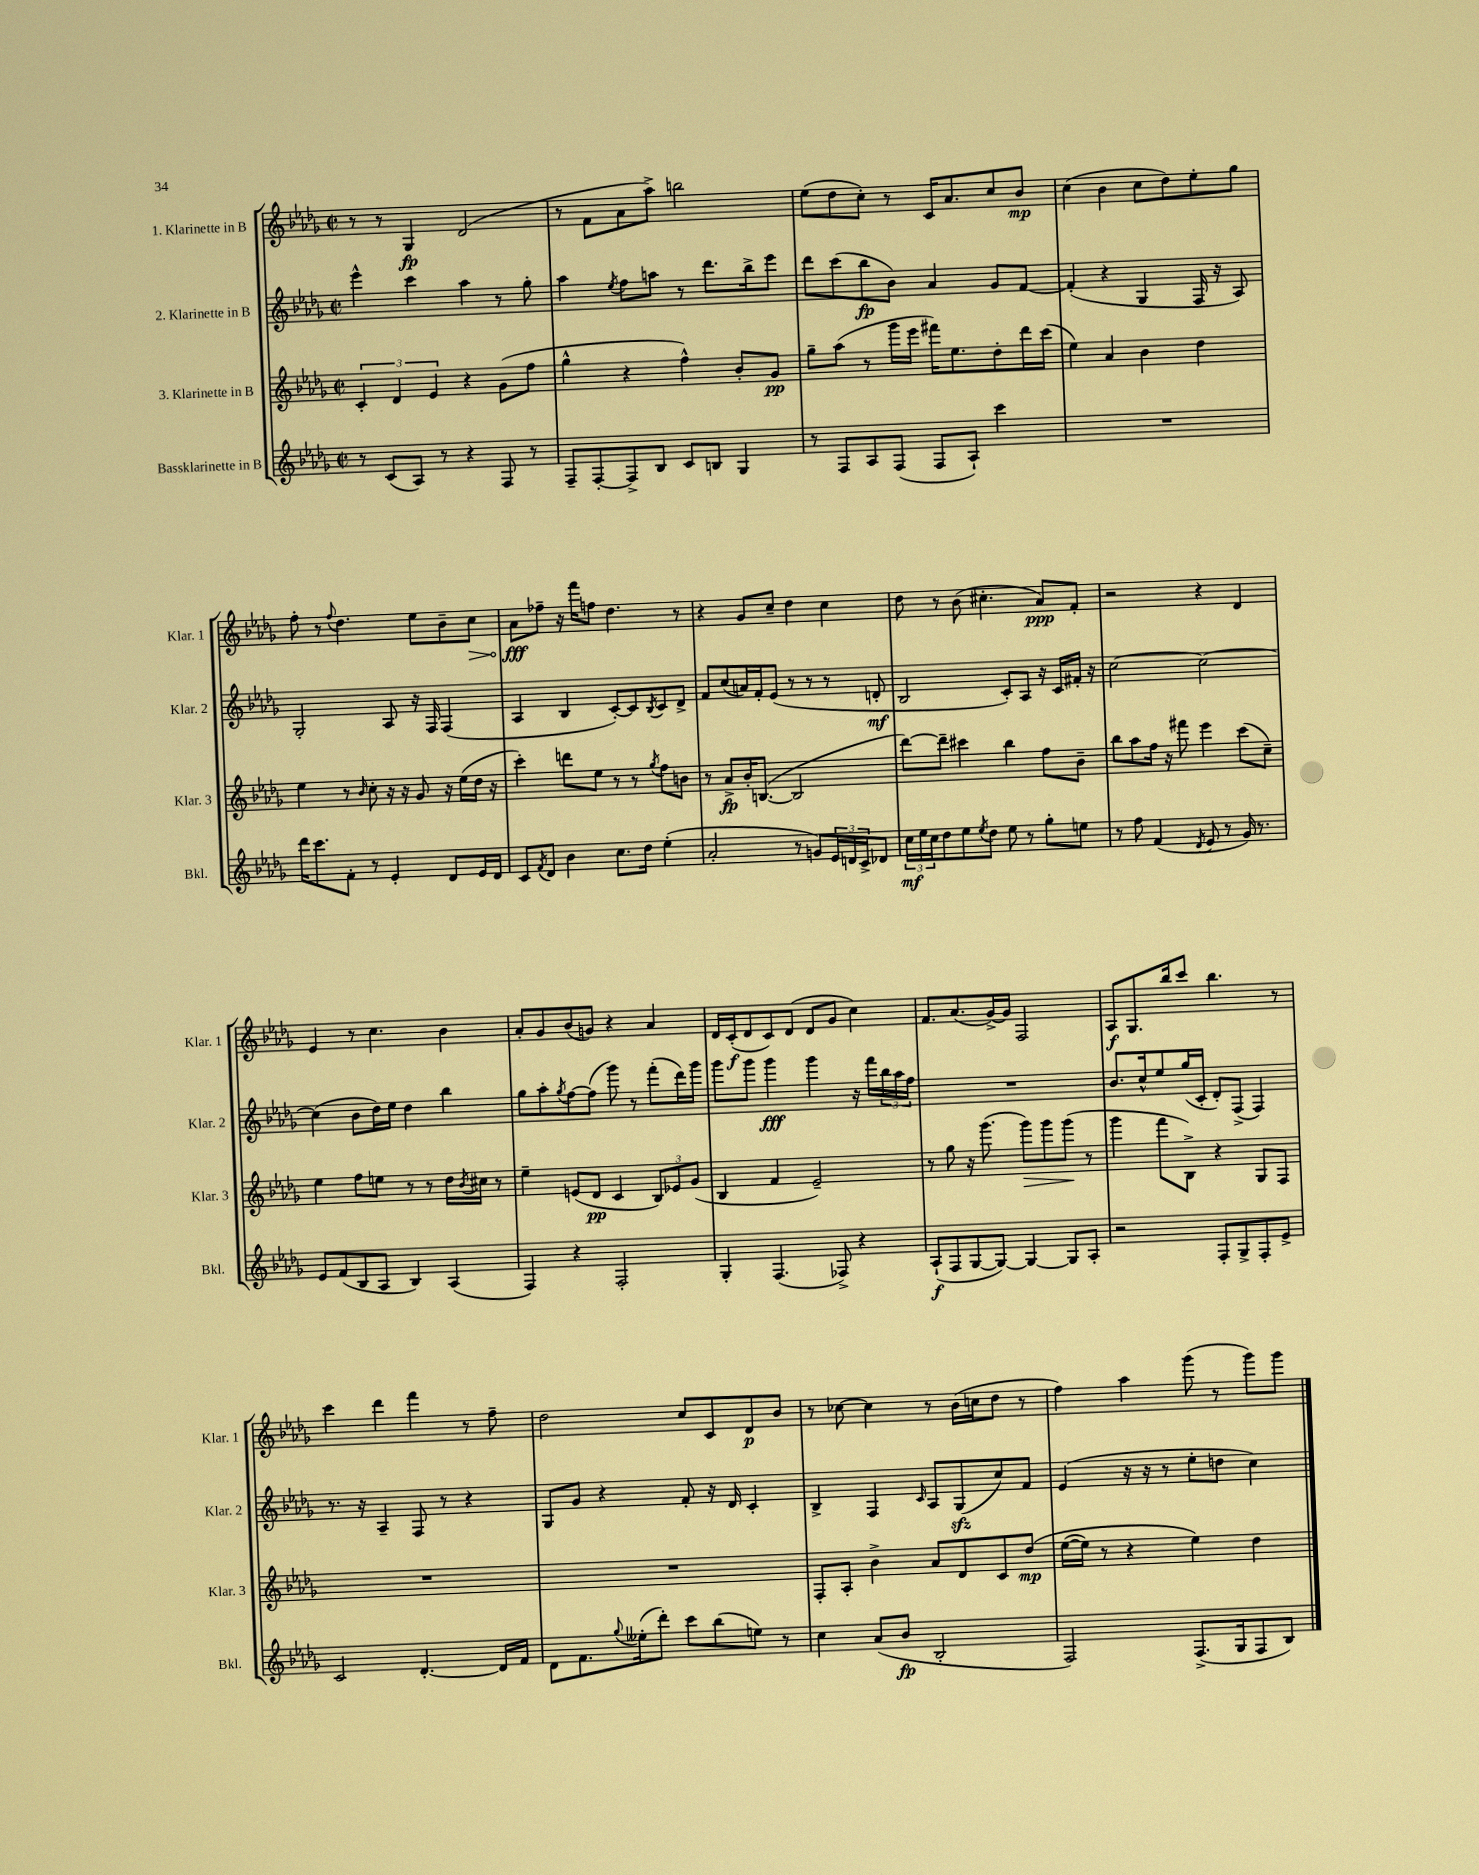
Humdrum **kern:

**kern	**dynam	**kern	**dynam	**kern	**dynam	**kern	**dynam
*part4	*part4	*part3	*part3	*part2	*part2	*part1	*part1
*staff4	*staff4	*staff3	*staff3	*staff2	*staff2	*staff1	*staff1
*I"Bassklarinette in B	*	*I"3. Klarinette in B	*	*I"2. Klarinette in B	*	*I"1. Klarinette in B	*
*I'Bkl.	*	*I'Klar. 3	*	*I'Klar. 2	*	*I'Klar. 1	*
*clefG2	*	*clefG2	*	*clefG2	*	*clefG2	*
*k[b-e-a-d-g-]	*	*k[b-e-a-d-g-]	*	*k[b-e-a-d-g-]	*	*k[b-e-a-d-g-]	*
*M2/2	*	*M2/2	*	*M2/2	*	*M2/2	*
*met(c|)	*	*met(c|)	*	*met(c|)	*	*met(c|)	*
=130	=130	=130	=130	=130	=130	=130	=130
8r	.	6c'/	.	4eee-^^\	.	8r	.
(8c/L	.	.	.	.	.	8r	.
.	.	6d-/	.	.	.	.	.
8A-/J)	.	.	.	4ccc\	.	4G-/	fp
.	.	6e-/	.	.	.	.	.
8r	.	.	.	.	.	.	.
4r	.	4r	.	4aa-\	.	(2d-/	.
8F/	.	(8g-\L	.	8r	.	.	.
8r	.	8ff\J	.	8gg-'\	.	.	.
=131	=131	=131	=131	=131	=131	=131	=131
8F~/L	.	4gg-^^\	.	4aa-\	.	8r	.
[8F'/	.	.	.	.	.	8f\L	.
.	.	.	.	8qee-/	.	.	.
8F^/]	.	4r	.	8ff\L	.	8a-\	.
8B-/J	.	.	.	8aan\J	.	8aa-^\J)	.
8c/L	.	4ff^^\)	.	8r	.	2bbn\	.
8Bn/J	.	.	.	8.ddd-\L	.	.	.
4G-/	.	8b-'/L	.	.	.	.	.
.	.	.	.	16bb-^\k	.	.	.
.	.	8g-/J	pp	8eee-\J	.	.	.
=132	=132	=132	=132	=132	=132	=132	=132
8r	.	8gg-~\L	.	8ddd-\L	.	(8ee-\L	.
8F/L	.	(8aa-\J	.	(8ccc\	.	8dd-\	.
8A-/	.	8r	.	8bb-\	fp	8cc'\J)	.
(8F/J	.	16ggg-\LL	.	8b-\J)	.	8r	.
.	.	16eee-\JJ	.	.	.	.	.
8F/L	.	16fff#X\KL)	.	4a-/	.	16c/KL	.
.	.	8.ee-\	.	.	.	8.a-/	.
8A-`/J)	.	.	.	.	.	.	.
4ccc\	.	8dd-'\	.	8g-/L	.	8cc/	.
.	.	16ddd-\L	.	[8f/J	.	8b-/J	mp
.	.	(16ccc\JJ	.	.	.	.	.
=133	=133	=133	=133	=133	=133	=133	=133
1r	.	4ee-\)	.	(4f'/]	.	(4cc\	.
.	.	4a-/	.	4r	.	4b-\	.
.	.	4b-\	.	4G-/	.	8cc\L	.
.	.	.	.	.	.	8dd-\)	.
.	.	4dd-\	.	16F/	.	8ee-'\	.
.	.	.	.	16r	.	.	.
.	.	.	.	8A-/)	.	8gg-\J	.
!!LO:LB:g=z
=134	=134	=134	=134	=134	=134	=134	=134
16ddd-\KL	.	4ee-\	.	2G-'/	.	8ff'\	.
8.ccc\	.	.	.	.	.	.	.
.	.	.	.	.	.	8r	.
.	.	.	.	.	.	8qqff/	.
8f'\J	.	8r	.	.	.	4.dd-\	.
.	.	16qqb-/	.	.	.	.	.
8r	.	8cc'\	.	.	.	.	.
4e-'/	.	16r	.	8A-/	.	.	.
.	.	16r	.	.	.	.	.
.	.	8g-/	.	16r	.	8ee-\L	.
.	.	.	.	16F/	.	.	.
8d-/L	.	16r	.	(4F/	.	8b-~\	.
.	.	(16ee-\LL	.	.	.	.	.
!	!	!	!	!	!	!	!LO:HP:b
16e-/L	.	16dd-\JJ	.	.	.	8cc\J	>
16d-/JJ	.	16r	.	.	.	.	.
=135	=135	=135	=135	=135	=135	=135	=135
8c/L	.	4ccc'\)	.	4A-/	.	8a-\L	fff
8qf/	.	.	.	.	.	.	.
8d-/J	.	.	.	.	.	8ff-X~\J	]
4b-\	.	8dddn\L	.	4B-/	.	16r	.
.	.	.	.	.	.	16fff\KL	.
.	.	8ee-\J	.	.	.	8ffn\J	.
8.cc\L	.	8r	.	[8c'/L)	.	4.dd-\	.
.	.	8r	.	8c/]	.	.	.
16dd-\Jk	.	.	.	.	.	.	.
.	.	8qgg-/	.	8qB-/	.	.	.
(4ee-'\	.	8ff\L	.	8c/	.	.	.
.	.	8bn\J	.	8d-^/J	.	8r	.
=136	=136	=136	=136	=136	=136	=136	=136
2a-'/	.	8r	.	8f/L	.	4r	.
.	.	8a-^/L	fp	(8cc/	.	.	.
.	.	16b-'/K	.	16an/L)	.	8g-/L	.
.	.	([8.Bn/J	.	16f'/J	.	.	.
.	.	.	.	(8e-/J	.	8cc~/J	.
8r	.	2B/]	.	8r	.	4dd-\	.
8gn/L)	.	.	.	8r	.	.	.
24e-/L	.	.	.	8r	.	4cc\	.
24dn/	.	.	.	.	.	.	.
24c^/J	.	.	.	.	.	.	.
8d-X/J	.	.	.	8dn'/	mf	.	.
=137	=137	=137	=137	=137	=137	=137	=137
24cc\LL	mf	[8ddd-\L)	.	2B-/	.	8dd-\	.
24ee-\	.	.	.	.	.	.	.
24cc\J	.	.	.	.	.	.	.
8dd-\	.	8ddd-~\J]	.	.	.	8r	.
8ee-\	.	4ccc#X\	.	.	.	(8b-\	.
8qee-/	.	.	.	.	.	.	.
8dd-\J	.	.	.	.	.	4.cc#X'\	.
8ee-\	.	4bb-\	.	8c'/L)	.	.	.
8r	.	.	.	8A-/J	.	.	.
8gg-'\L	.	8ff\L	.	16r	.	8a-/L)	ppp
.	.	.	.	16c/LL	.	.	.
8een\J	.	8b-~\J	.	16f#X'/JJ	.	8f'/J	.
.	.	.	.	16r	.	.	.
=138	=138	=138	=138	=138	=138	=138	=138
8r	.	8bb-\L	.	[2cc\	.	2r	.
8ff\	.	8aa-\	.	.	.	.	.
(4f/	.	16ff\Jk	.	.	.	.	.
.	.	16r	.	.	.	.	.
.	.	8fff#X\	.	.	.	.	.
8qd-/	.	.	.	.	.	.	.
8e-/	.	4eee-\	.	2cc\_	.	4r	.
8r	.	.	.	.	.	.	.
16g-/)	.	(8ccc\L	.	.	.	4d-/	.
8.r	.	.	.	.	.	.	.
.	.	8cc~\J)	.	.	.	.	.
!!LO:LB:g=z
=139	=139	=139	=139	=139	=139	=139	=139
8e-/L	.	4ee-\	.	(4cc\]	.	4e-/	.
(8f/	.	.	.	.	.	.	.
8B-/	.	8ff\L	.	8b-\L	.	8r	.
8A-/J	.	8een\J	.	16dd-\L)	.	4.cc\	.
.	.	.	.	16ee-\JJ	.	.	.
4B-/)	.	8r	.	4dd-\	.	.	.
.	.	8r	.	.	.	.	.
(4A-/	.	16dd-\LL	.	4bb-\	.	4b-\	.
.	.	8qb-/	.	.	.	.	.
.	.	16cc#X\JJ	.	.	.	.	.
.	.	8r	.	.	.	.	.
=140	=140	=140	=140	=140	=140	=140	=140
4F/)	.	4ee-~\	.	8gg-\L	.	8a-'/L	.
.	.	.	.	8aa-'\	.	8g-/	.
.	.	.	.	8qgg-/	.	.	.
4r	.	(8en/L	.	[8ff\	.	(8b-/	.
.	.	8d-/J	pp	(8ff\J]	.	8gn/J)	.
2F'/	.	4c/	.	8ggg-\)	.	4r	.
.	.	.	.	8r	.	.	.
.	.	12B-/L)	.	(8fff'\L	.	4a-/	.
.	.	12e-X/	.	.	.	.	.
.	.	.	.	16ddd-\L)	.	.	.
.	.	(12g-/J	.	.	.	.	.
.	.	.	.	16ggg-\JJ	.	.	.
=141	=141	=141	=141	=141	=141	=141	=141
4G-'/	.	4B-/	.	8ggg-\L	.	16d-/LL	.
.	.	.	.	.	.	(16c'/J	f
.	.	.	.	8ggg-\J	.	8d-/	.
(4.F/	.	4f/	.	4ggg-\	fff	8c/)	.
.	.	.	.	.	.	(8d-/J	.
.	.	2e-~/)	.	4ggg-\	.	8d-/L	.
8F-X^/)	.	.	.	.	.	8g-/J	.
4r	.	.	.	16r	.	4cc\)	.
.	.	.	.	16fff\LL	.	.	.
.	.	.	.	24bb-\	.	.	.
.	.	.	.	24aa-\	.	.	.
.	.	.	.	24ff\JJ	.	.	.
=142	=142	=142	=142	=142	=142	=142	=142
(8A-`/L	f	8r	.	1r	.	8.f/L	.
8F/	.	8gg-\	.	.	.	.	.
.	.	.	.	.	.	(8.a-/	.
[8G-/	.	16r	.	.	.	.	.
.	.	(8.ggg-\	.	.	.	.	.
8G-/J_)	.	.	.	.	.	[16g-^/L)	.
.	.	.	.	.	.	16g-/JJ]	.
!	!	!	!LO:HP:b	!	!	!	!
4G-/_	.	8ggg-\L)	>	.	.	2F/	.
.	.	8ggg-\	.	.	.	.	.
8G-/L]	.	(8ggg-\J	.	.	.	.	.
8A-'/J	.	8r	]	.	.	.	.
=143	=143	=143	=143	=143	=143	=143	=143
2r	.	4ggg-\	.	8.b-/L	.	8A-/L	f
.	.	.	.	.	.	8.G-/	.
.	.	.	.	16cc^^/k	.	.	.
.	.	8fff\L	.	8ee-/	.	.	.
.	.	.	.	.	.	16bb-/k	.
.	.	8B-^\J)	.	(16gg-/L	.	8ccc/J	.
.	.	.	.	16c'/JJ	.	.	.
8F'/L	.	4r	.	8d-'/L)	.	4.bb-\	.
8G-^/	.	.	.	(8F^/J	.	.	.
8F'/	.	8G-/L	.	4F/)	.	.	.
8e-^/J	.	8F/J	.	.	.	8r	.
!!LO:LB:g=z
=144	=144	=144	=144	=144	=144	=144	=144
2c/	.	1r	.	8.r	.	4ccc\	.
.	.	.	.	16r	.	.	.
.	.	.	.	4A-~/	.	4ddd-\	.
[4.d-'/	.	.	.	8F/	.	4fff\	.
.	.	.	.	8r	.	.	.
.	.	.	.	4r	.	8r	.
16d-/LL]	.	.	.	.	.	8ff~\	.
16f/JJ	.	.	.	.	.	.	.
=145	=145	=145	=145	=145	=145	=145	=145
8d-\L	.	1r	.	8G-/L	.	2dd-\	.
8.f\	.	.	.	8g-/J	.	.	.
.	.	.	.	4r	.	.	.
8qqgg-/	.	.	.	.	.	.	.
(16ee--X'\k	.	.	.	.	.	.	.
8ddd-'\J)	.	.	.	.	.	.	.
8ccc\L	.	.	.	8f'/	.	8cc/L	.
(8bb-\	.	.	.	16r	.	8c/	.
.	.	.	.	16d-/	.	.	.
8een\J)	.	.	.	4c'/	.	8d-/	p
8r	.	.	.	.	.	8b-/J	.
=146	=146	=146	=146	=146	=146	=146	=146
4cc\	.	8F'/L	.	4B-^/	.	8r	.
.	.	8A-'/J	.	.	.	[8cc-X\	.
(8a-/L	.	4b-^\	.	4F/	.	4cc-\]	.
8b-/J	fp	.	.	.	.	.	.
.	.	.	.	16qqc/	.	.	.
2B-'/	.	8a-/L	.	8A-/L	.	8r	.
.	.	8d-/	.	(8G-zz/	.	(16b-\LL	.
.	.	.	.	.	.	16ccn\J	.
.	.	8c/	.	8cc/)	.	8dd-\J	.
.	.	(8dd-/J	mp	8f/J	.	8r	.
=147	=147	=147	=147	=147	=147	=147	=147
2F/)	.	([16ee-\LL	.	(4e-/	.	4ff\)	.
.	.	16ee-\JJ])	.	.	.	.	.
.	.	8r	.	.	.	.	.
.	.	4r	.	16r	.	4aa-\	.
.	.	.	.	16r	.	.	.
.	.	.	.	8r	.	.	.
(8.F^/L	.	4ee-\)	.	8ee-'\L	.	(8ggg-\	.
.	.	.	.	8ddn\J	.	8r	.
16G-/k	.	.	.	.	.	.	.
8F/	.	4dd-\	.	4cc\)	.	8ggg-\L)	.
8B-/J)	.	.	.	.	.	8ggg-\J	.
==	==	==	==	==	==	==	==
*-	*-	*-	*-	*-	*-	*-	*-
